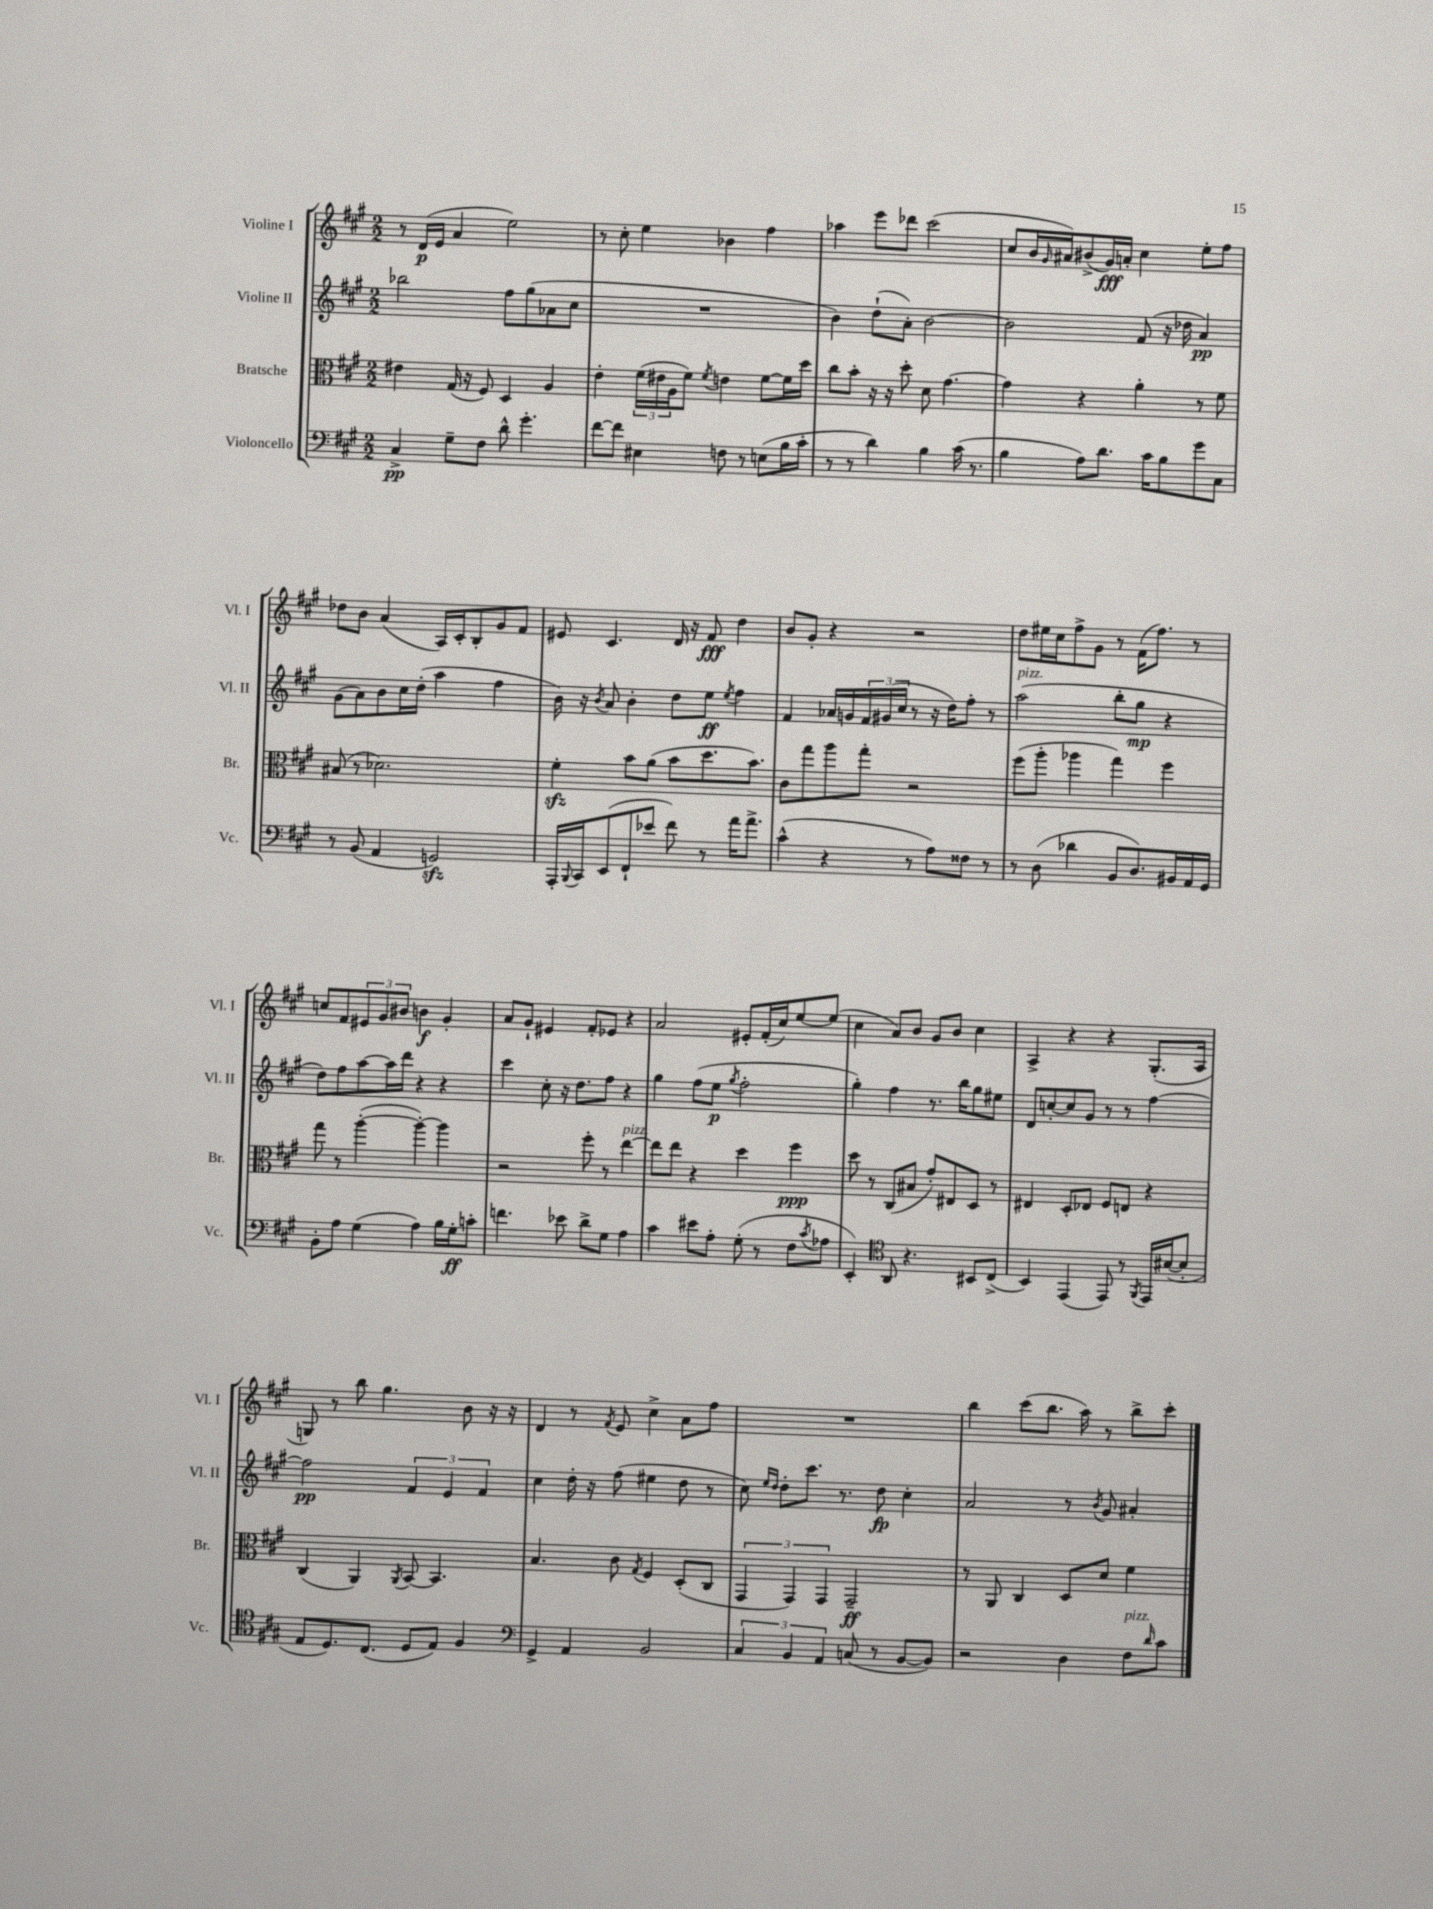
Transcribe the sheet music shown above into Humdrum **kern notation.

**kern	**dynam	**kern	**dynam	**kern	**dynam	**kern	**dynam
*part4	*part4	*part3	*part3	*part2	*part2	*part1	*part1
*staff4	*staff4	*staff3	*staff3	*staff2	*staff2	*staff1	*staff1
*I"Violoncello	*	*I"Bratsche	*	*I"Violine II	*	*I"Violine I	*
*I'Vc.	*	*I'Br.	*	*I'Vl. II	*	*I'Vl. I	*
*clefF4	*	*clefC3	*	*clefG2	*	*clefG2	*
*k[f#c#g#]	*	*k[f#c#g#]	*	*k[f#c#g#]	*	*k[f#c#g#]	*
*M2/2	*	*M2/2	*	*M2/2	*	*M2/2	*
=1	=1	=1	=1	=1	=1	=1	=1
4C#^/	pp	4e#X\	.	2bb-X\	.	8r	.
.	.	.	.	.	.	(16d/LL	p
.	.	.	.	.	.	16e/JJ	.
8G#~\L	.	(16G#/	.	.	.	4a/	.
.	.	16r	.	.	.	.	.
8F#\J	.	8F#/)	.	.	.	.	.
8d^^\	.	4D/	.	8ff#\L	.	2ee\)	.
4.g#'\	.	.	.	(8gg#\	.	.	.
.	.	4A/	.	8a-X\	.	.	.
.	.	.	.	8cc#\J	.	.	.
=2	=2	=2	=2	=2	=2	=2	=2
[8f#\L	.	4e'\	.	1r	.	8r	.
8f#\J]	.	.	.	.	.	8cc#'\	.
4E#X\	.	(24f#\LL	.	.	.	4ee\	.
.	.	24e#X\	.	.	.	.	.
.	.	24A\J	.	.	.	.	.
.	.	8f#\J)	.	.	.	.	.
.	.	8qf#/	.	.	.	.	.
8Fn\	.	4en\	.	.	.	4b-X\	.
8r	.	.	.	.	.	.	.
(8En\L	.	[8f#\L	.	.	.	4ff#\	.
16B\L	.	16f#\L]	.	.	.	.	.
16c#'\JJ	.	16dd\JJ	.	.	.	.	.
=3	=3	=3	=3	=3	=3	=3	=3
8r	.	8cc#\L	.	4b\)	.	4aa-X\	.
8r	.	8b'\J	.	.	.	.	.
4d\)	.	16r	.	(8dd`\L	.	8eee\L	.
.	.	16r	.	.	.	.	.
.	.	8dd'\	.	8a'\J)	.	8ddd-X\J	.
4B\	.	8d\	.	[2b\	.	(2ccc#\	.
.	.	[4.g#\	.	.	.	.	.
(16c#\	.	.	.	.	.	.	.
8.r	.	.	.	.	.	.	.
=4	=4	=4	=4	=4	=4	=4	=4
4B\	.	4g#\]	.	2b\]	.	8cc#/L	.
.	.	.	.	.	.	16b/L	.
.	.	.	.	.	.	16qqg#/	.
.	.	.	.	.	.	16a#X/J)	.
8A\L)	.	4r	.	.	.	(8b#X^/	.
8.d\J	.	.	.	.	.	16g#/L)	fff
.	.	.	.	.	.	16an'/JJ	.
.	.	4a'\	.	(8f#/	.	4cc#\	.
16c#\KL	.	.	.	.	.	.	.
8B\	.	.	.	16r	.	.	.
.	.	.	.	16dd-X\	.	.	.
8g#\	.	8r	.	4a/)	pp	8ee'\L	.
8C#\J	.	8f#\	.	.	.	8ff#\J	.
!!LO:LB:g=z
=5	=5	=5	=5	=5	=5	=5	=5
8r	.	(8B#X/	.	(8g#\L	.	8dd-X\L	.
(8BB/	.	8r	.	8a\)	.	8b\J	.
4AA/	.	2.d-X\)	.	8b\	.	(4a/	.
.	.	.	.	16cc#\L	.	.	.
.	.	.	.	(16dd'\JJ	.	.	.
2GGnzz/)	.	.	.	4aa\	.	16A/LL)	.
.	.	.	.	.	.	16c#'/J	.
.	.	.	.	.	.	8B'/	.
.	.	.	.	4ff#\	.	8g#/	.
.	.	.	.	.	.	8f#/J	.
=6	=6	=6	=6	=6	=6	=6	=6
16AAA'/LL	.	4f#zz'\	.	16b\)	.	8e#X/	.
8qqBBB/	.	.	.	.	.	.	.
16CC#/J	.	.	.	16r	.	.	.
.	.	.	.	8qb/	.	.	.
(8EE/	.	.	.	8a/	.	4.c#/	.
8FF#`/	.	8b\L	.	4b'\	.	.	.
8e-X/J	.	(8a\J	.	.	.	.	.
8f#\)	.	8b\L	.	8dd\L	.	16d/	.
.	.	.	.	.	.	16r	.
8r	.	8.dd\	.	8ee\J	ff	8f#/	fff
.	.	.	.	8qee/	.	.	.
16a\KL	.	.	.	4ff#\	.	4dd\	.
8.a^\J	.	8.b\J)	.	.	.	.	.
=7	=7	=7	=7	=7	=7	=7	=7
(4c#^^\	.	8c#\L	.	4f#/	.	8b/L	.
.	.	8gg#\	.	.	.	8g#'/J	.
4r	.	8aa\	.	16a-X/LL	.	4r	.
.	.	.	.	16gn/	.	.	.
.	.	8gg#'\J	.	24f#/	.	.	.
.	.	.	.	(24g#X/	.	.	.
.	.	.	.	24cc#/JJ	.	.	.
8r	.	2r	.	8r	.	2r	.
8A\L)	.	.	.	16r	.	.	.
.	.	.	.	16dd\KL)	.	.	.
8F##X\J	.	.	.	8ff#'\J	.	.	.
8r	.	.	.	8r	.	.	.
=8	=8	=8	=8	=8	=8	=8	=8
!	!	!	!	!LO:TX:a:i:t=pizz.	!	!	!
8r	.	(8ff#\L	.	(2aa\	.	8dd\L	.
(8D\	.	8aa'\J	.	.	.	16ee#X\L	.
.	.	.	.	.	.	16cc#\J	.
4d-X\	.	4aa-X\	.	.	.	8ff#^\	.
.	.	.	.	.	.	8g#\J	.
8BB/L	.	4gg#\)	.	8bb'\L	.	8r	.
8.D/)	.	.	.	8gg#\J	mp	(16f#\KL	.
.	.	.	.	.	.	8.ff#\J)	.
.	.	4ff#\	.	4r	.	.	.
16BB#X/L	.	.	.	.	.	.	.
16AA/	.	.	.	.	.	8r	.
16GG#/JJ	.	.	.	.	.	.	.
!!LO:LB:g=z
=9	=9	=9	=9	=9	=9	=9	=9
8BB'\L	.	8gg#\	.	8dd\L)	.	8ccn/L	.
8A\J	.	8r	.	8ff#\	.	8f#/	.
(4G#\	.	([4aa'\	.	[8aa\	.	12e#X/	.
.	.	.	.	.	.	12g#/	.
.	.	.	.	16aa\L]	.	.	.
.	.	.	.	.	.	12b#X/J	.
.	.	.	.	16ddd\JJ	.	.	.
4A\)	.	4aa'\_)	.	4r	.	4bn\	f
16B\LL	.	4aa\]	.	4r	.	4g#'/	.
16G#'\J	ff	.	.	.	.	.	.
8cn'\J	.	.	.	.	.	.	.
=10	=10	=10	=10	=10	=10	=10	=10
4.fn\	.	2r	.	4ccc#\	.	8a/L	.
.	.	.	.	.	.	8g#`/J	.
.	.	.	.	8cc#'\	.	4e#X/	.
8e-X\	.	.	.	16r	.	.	.
.	.	.	.	8.dd\L	.	.	.
8d^\L	.	8ff#'\	.	.	.	8f#'/L	.
8G#\J	.	8r	.	8ff#\J	.	8e-X/J	.
!	!	!LO:TX:a:i:t=pizz.	!	!	!	!	!
4A\	.	[4ee\	.	4r	.	4r	.
=11	=11	=11	=11	=11	=11	=11	=11
4c#\	.	8ee\L]	.	4gg#\	.	2a/	.
.	.	8ee\J	.	.	.	.	.
8e#X\L	.	4r	.	(8ff#\L	.	.	.
8A'\J	.	.	.	8ee\J	p	.	.
.	.	.	.	8qgg#/	.	.	.
(8G#'\	.	4dd\	.	2ff#'\	.	8e#X'/L	.
8r	.	.	.	.	.	(16f#'/L	.
.	.	.	.	.	.	16cc#/J)	.
8F#\L	.	4ff#\	ppp	.	.	[8ee/	.
8qc#/	.	.	.	.	.	.	.
8A-X\J	.	.	.	.	.	(8ee/J]	.
=12	=12	=12	=12	=12	=12	=12	=12
4EE'/)	.	8dd\	.	4gg#'\)	.	4cc#\	.
.	.	8r	.	.	.	.	.
*clefC4	*	*	*	*	*	*	*
8AA/	.	(8C#/L	.	4ff#\	.	8a/L)	.
4.r	.	8B#X/J	.	.	.	8b/J	.
.	.	8g#'/L)	.	8.r	.	8g#/L	.
.	.	8E#X/	.	.	.	8b/J	.
.	.	.	.	16bb\KL	.	.	.
8BB#X/L	.	8D/J	.	8gg#\	.	4cc#\	.
(8C#^/J	.	8r	.	8ee#X\J	.	.	.
=13	=13	=13	=13	=13	=13	=13	=13
4BB/)	.	4E#X/	.	8d/L	.	4A^/	.
.	.	.	.	[8ccn'/	.	.	.
(4EE/	.	8D'/L	.	8cc/]	.	4r	.
.	.	8E-X/J	.	8g#/J	.	.	.
8EE/)	.	8F#/L	.	8r	.	4r	.
8r	.	8En/J	.	8r	.	.	.
8qFF#/	.	.	.	.	.	.	.
16EE/LL	.	4r	.	[4ff#\	.	(8.G#'/L	.
([16B#X/J	.	.	.	.	.	.	.
8B#'/J]	.	.	.	.	.	.	.
.	.	.	.	.	.	16A/Jk	.
!!LO:LB:g=z
=14	=14	=14	=14	=14	=14	=14	=14
8E/L	.	(4C#/	.	2ff#\]	pp	8Gn/)	.
8.D/)	.	.	.	.	.	8r	.
.	.	4AA/)	.	.	.	8bb\	.
(8.C#/J	.	.	.	.	.	.	.
.	.	.	.	.	.	4.gg#\	.
.	.	8qAA/	.	.	.	.	.
8D/L	.	[8BB/	.	6f#/	.	.	.
8E/J)	.	4.BB/]	.	.	.	.	.
.	.	.	.	6e/	.	.	.
4F#/	.	.	.	.	.	8b\	.
.	.	.	.	6f#/	.	.	.
.	.	.	.	.	.	16r	.
.	.	.	.	.	.	16r	.
=15	=15	=15	=15	=15	=15	=15	=15
*clefF4	*	*	*	*	*	*	*
4GG#^/	.	4.B/	.	4cc#\	.	4d/	.
4AA/	.	.	.	16dd'\	.	8r	.
.	.	.	.	16r	.	.	.
.	.	.	.	.	.	8qf#/	.
.	.	8c#\	.	(8ff#\	.	8e/	.
.	.	8qG#/	.	.	.	.	.
2BB/	.	4F#/	.	4ee#X\	.	4cc#^\	.
.	.	(8D'/L	.	8dd\	.	8a\L	.
.	.	8C#/J	.	8r	.	8ff#\J	.
=16	=16	=16	=16	=16	=16	=16	=16
6C#/	.	6GG#/	.	8cc#\)	.	1r	.
.	.	.	.	16qqee/LL	.	.	.
.	.	.	.	16qqdd/JJ	.	.	.
.	.	.	.	8dd'\L	.	.	.
6BB/	.	6GG#/)	.	.	.	.	.
.	.	.	.	8.ccc#\J	.	.	.
6AA/	.	6GG#/	.	.	.	.	.
.	.	.	.	8.r	.	.	.
(8Cn/	.	2GG#~/	ff	.	.	.	.
8r	.	.	.	8dd\	fp	.	.
[8BB/L	.	.	.	4cc#'\	.	.	.
8BB/J])	.	.	.	.	.	.	.
=17	=17	=17	=17	=17	=17	=17	=17
2r	.	8r	.	2a/	.	4bb\	.
.	.	8AA/	.	.	.	.	.
.	.	4C#/	.	.	.	(8ccc#\L	.
.	.	.	.	.	.	8.bb\J	.
4D\	.	8D/L	.	8r	.	.	.
.	.	.	.	.	.	16aa\)	.
.	.	.	.	8qb/	.	.	.
.	.	8d/J	.	8g#/	.	8r	.
!LO:TX:a:i:t=pizz.	!	!	!	!	!	!	!
8F#\L	.	4f#\	.	4a#X'/	.	8bb^\L	.
16qqd/	.	.	.	.	.	.	.
8c#\J	.	.	.	.	.	8ccc#'\J	.
==	==	==	==	==	==	==	==
*-	*-	*-	*-	*-	*-	*-	*-
